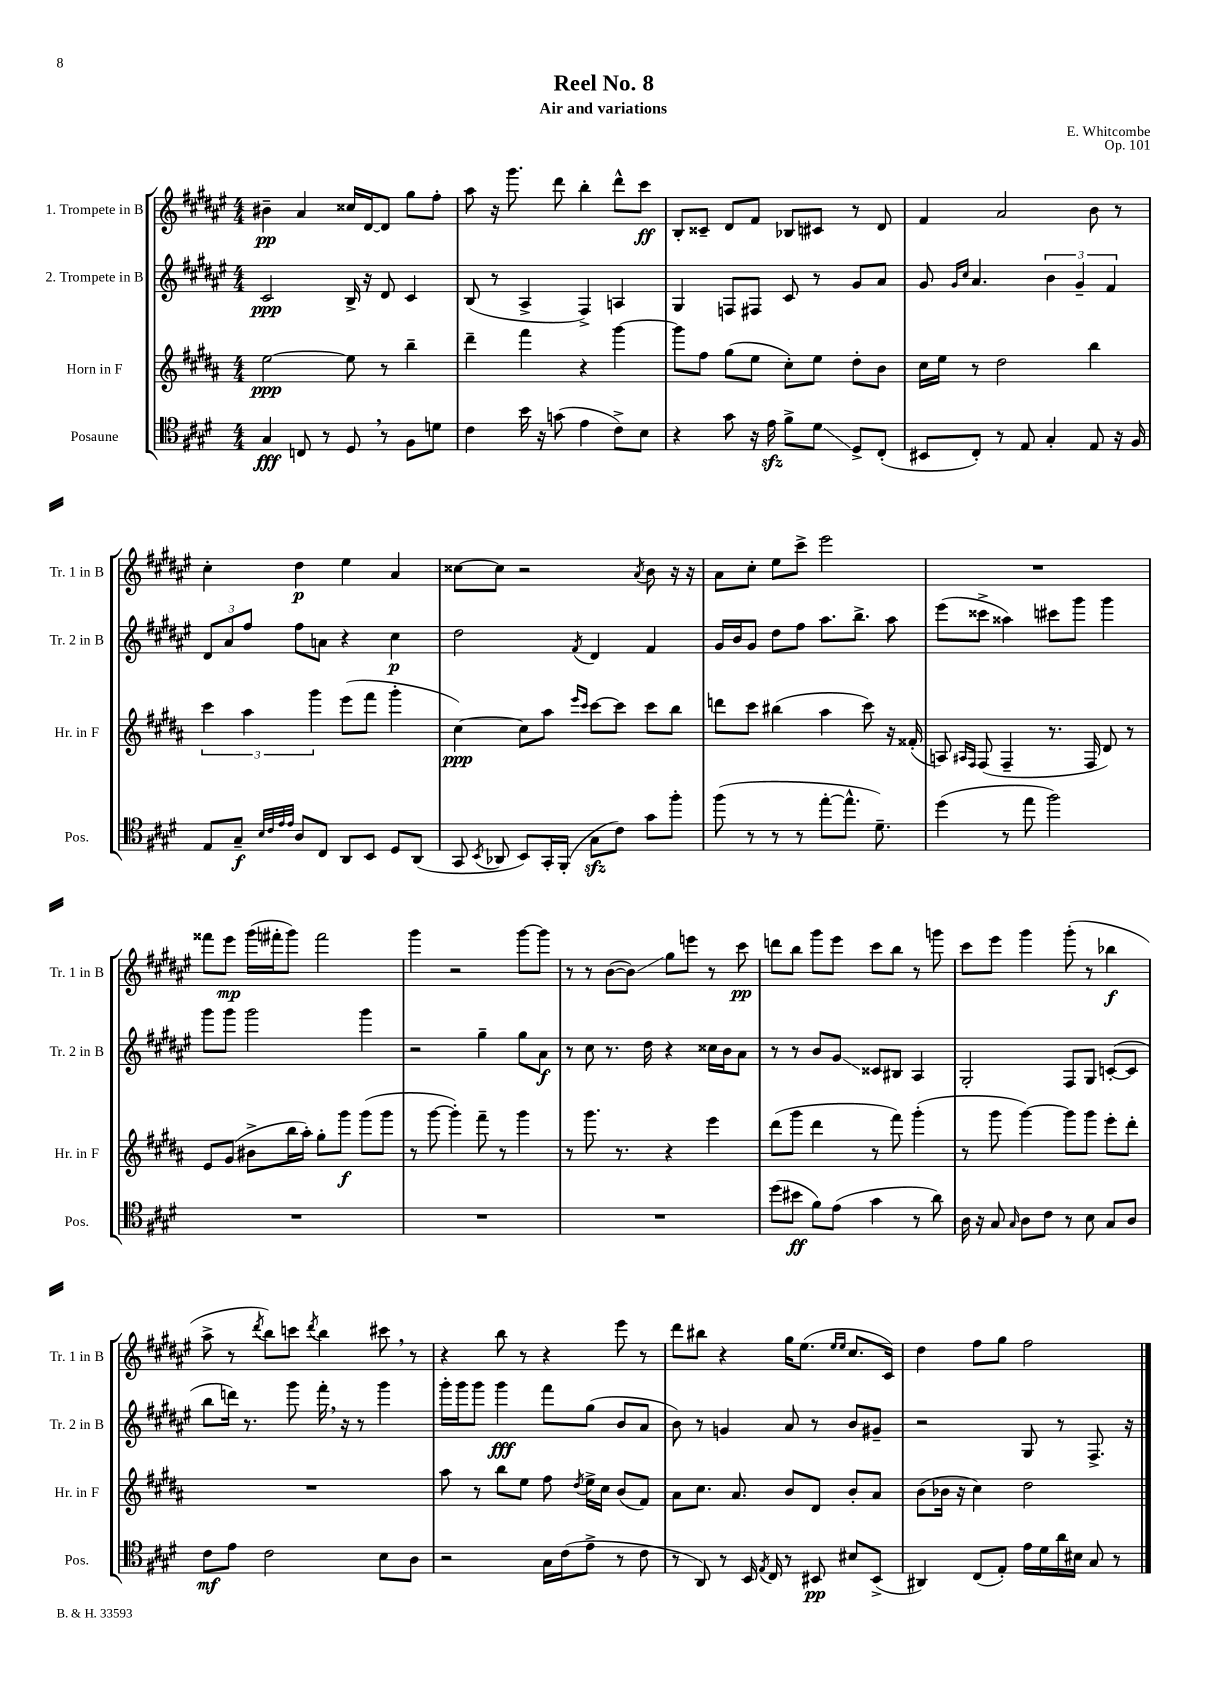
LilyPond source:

\header { title = "Reel No. 8" composer = "E. Whitcombe" subtitle = "Air and variations" opus = "Op. 101" }
<<
\new StaffGroup <<
\new Staff = "s0" \with { instrumentName = "1. Trompete in B" shortInstrumentName = "Tr. 1 in B" } {
    \clef treble \key fis \major \numericTimeSignature \time 4/4
    \autoBeamOff bis'4--\pp ais'4 cisis''16[ dis'16~ dis'8] gis''8[ fis''8]-. |
    ais''8 r16 gis'''8. dis'''8 b''4-. dis'''8[-^ cis'''8]\ff |
    b8[-. cisis'8]-- dis'8[ fis'8] bes8[ cis'8] r8 dis'8 |
    fis'4 ais'2 b'8 r8 |
    cis''4-. dis''4\p eis''4 ais'4 |
    cisis''8[~ cisis''8] r2 \acciaccatura { ais'8 } b'8 r16 r16 |
    ais'8[ cis''8]-. eis''8[ cis'''8]-> eis'''2 |
    R1 |
    fisis'''8[ eis'''8]\mp gis'''16[( fis'''16-. gis'''8]) fis'''2 |
    gis'''4 r2 gis'''8[~ gis'''8] |
    r8 r8 b'8[~( b'8]\glissando) gis''8[ e'''8] r8 cis'''8\pp |
    d'''8[ b''8] gis'''8[ eis'''8] cis'''8[ b''8] r8 g'''8 |
    cis'''8[ eis'''8] gis'''4 gis'''8-.( r8 bes''4\f |
    ais''8-> r8 \acciaccatura { dis'''8 } b''8[) c'''8] \acciaccatura { dis'''8 } b''4 cis'''8 \breathe r8 |
    r4 b''8 r8 r4 eis'''8 r8 |
    dis'''8[ bis''8] r4 gis''16[ eis''8.]( \grace { eis''16[ eis''16] } cis''8.[ cis'16]) |
    dis''4 fis''8[ gis''8] fis''2 \bar "|." |
}
\new Staff = "s1" \with { instrumentName = "2. Trompete in B" shortInstrumentName = "Tr. 2 in B" } {
    \clef treble \key fis \major \numericTimeSignature \time 4/4
    \autoBeamOff cis'2\ppp b16-> r16 dis'8 cis'4 |
    b8( r8 ais4-> fis4->) a4 |
    gis4 f8[ fis8] cis'8 r8 gis'8[ ais'8] |
    gis'8 \grace { gis'16[ cis''16] } ais'4. \tuplet 3/2 { b'4 gis'4-- fis'4 } |
    \tuplet 3/2 { dis'8[ ais'8 fis''8] } fis''8[ a'8] r4 cis''4\p |
    dis''2 \acciaccatura { fis'8 } dis'4 fis'4 |
    gis'16[ b'16 gis'8] dis''8[ fis''8] ais''8.[ b''8.]-> ais''8 |
    eis'''8[( cisis'''8]-> aisis''4) cis'''8[ gis'''8] gis'''4 |
    gis'''8[ gis'''8] gis'''2 gis'''4 |
    r2 gis''4-- gis''8[ ais'8]\f |
    r8 cis''8 r8. dis''16 r4 cisis''16[ b'16 ais'8] |
    r8 r8 b'8[ gis'8]\glissando cisis'8[ bis8] ais4 |
    gis2-. fis8[ gis8] c'8[~-.( c'8] |
    b''8[ d'''16]) r8. gis'''8 fis'''16-. \breathe r16 r8 gis'''4 |
    gis'''16[-. gis'''16 gis'''8] gis'''4\fff fis'''8[ gis''8]( b'8[ ais'8] |
    b'8) r8 g'4 ais'8 r8 b'8[ gis'8]-- |
    r2 gis8 r8 fis8.-> r16 \bar "|." |
}
\new Staff = "s2" \with { instrumentName = "Horn in F" shortInstrumentName = "Hr. in F" } {
    \clef treble \key b \major \numericTimeSignature \time 4/4
    \autoBeamOff e''2~\ppp e''8 r8 b''4-- |
    dis'''4-- fis'''4 r4 gis'''4~ |
    gis'''8[ fis''8] gis''8[( e''8] cis''8[-.) e''8] dis''8[-. b'8] |
    cis''16[ e''16] r8 dis''2 b''4 |
    \tuplet 3/2 { cis'''4 ais''4 gis'''4 } e'''8[( fis'''8] gis'''4-. |
    cis''4~\ppp) cis''8[ ais''8] \grace { e'''16[ cis'''16] } cis'''8[~ cis'''8] cis'''8[ b''8] |
    d'''8[ cis'''8] bis''4( ais''4 cis'''8) r16 fisis'16-.( |
    a8) \grace { ais16[ fis16] } fis8( fis4-- r8. fis16 dis'8) r8 |
    e'8[ gis'8]( bis'8[-> b''16 ais''16]-.) gis''8[-. gis'''8]\f gis'''8[( gis'''8] |
    r8 gis'''8~ gis'''4-.) fis'''8-- r8 gis'''4 |
    r8 gis'''8. r8. r4 e'''4 |
    dis'''8[( gis'''8] dis'''4 r8 fis'''8) gis'''4-.( |
    r8 gis'''8 gis'''4~) gis'''8[ gis'''8] e'''8[-. dis'''8]-. |
    R1 |
    ais''8 r8 b''8[ e''8] fis''8 \acciaccatura { dis''8 } e''16[-> cis''16] b'8[( fis'8]) |
    ais'8[ cis''8.] ais'8. b'8[ dis'8] b'8[-. ais'8] |
    b'8[( bes'16] r16 cis''4) dis''2 \bar "|." |
}
\new Staff = "s3" \with { instrumentName = "Posaune" shortInstrumentName = "Pos." } {
    \clef tenor \key e \major \numericTimeSignature \time 4/4
    \autoBeamOff gis4\fff c8 r8 dis8 \breathe r8 fis8[ d'8] |
    cis'4 b'16 r16 g'8( e'4 cis'8[->) b8] |
    r4 gis'8 r16 e'16\sfz fis'8[-> dis'8]\glissando dis8[-> cis8]-.( |
    bis,8[ cis8]-.) r8 e8 gis4-. e8 r16 fis16 |
    e8[ gis8]--\f \grace { b32[ cis'32 e'32 e'32] } a8[ cis8] a,8[ b,8] dis8[ a,8]( |
    gis,8 \acciaccatura { b,8 } aes,8 b,8[) gis,16-. fis,16]-.( gis8[\sfz cis'8]) gis'8[ fis''8]-. |
    fis''8( r8 r8 r8 e''8[~-. e''8.]-^ dis'8.--) |
    dis''4( r8 e''8 fis''2) |
    R1 |
    R1 |
    R1 |
    dis''8[( bis'8]\ff fis'8[) e'8]( gis'4 r8 a'8) |
    a16 r16 gis8 \grace { gis16 } a8[ cis'8] r8 b8 gis8[ a8] |
    cis'8[\mf e'8] cis'2 b8[ a8] |
    r2 gis16[ cis'16( e'8]-> r8 cis'8 |
    r8 a,8) r8 b,16 \acciaccatura { e8 } cis16 r8 bis,8\pp bis8[ bis,8]->( |
    ais,4) cis8[( e8]-.) e'16[ dis'16 a'16 bis16] gis8 r8 \bar "|." |
}
>>
>>
\layout { \context { \Score \remove "Bar_number_engraver" } }
